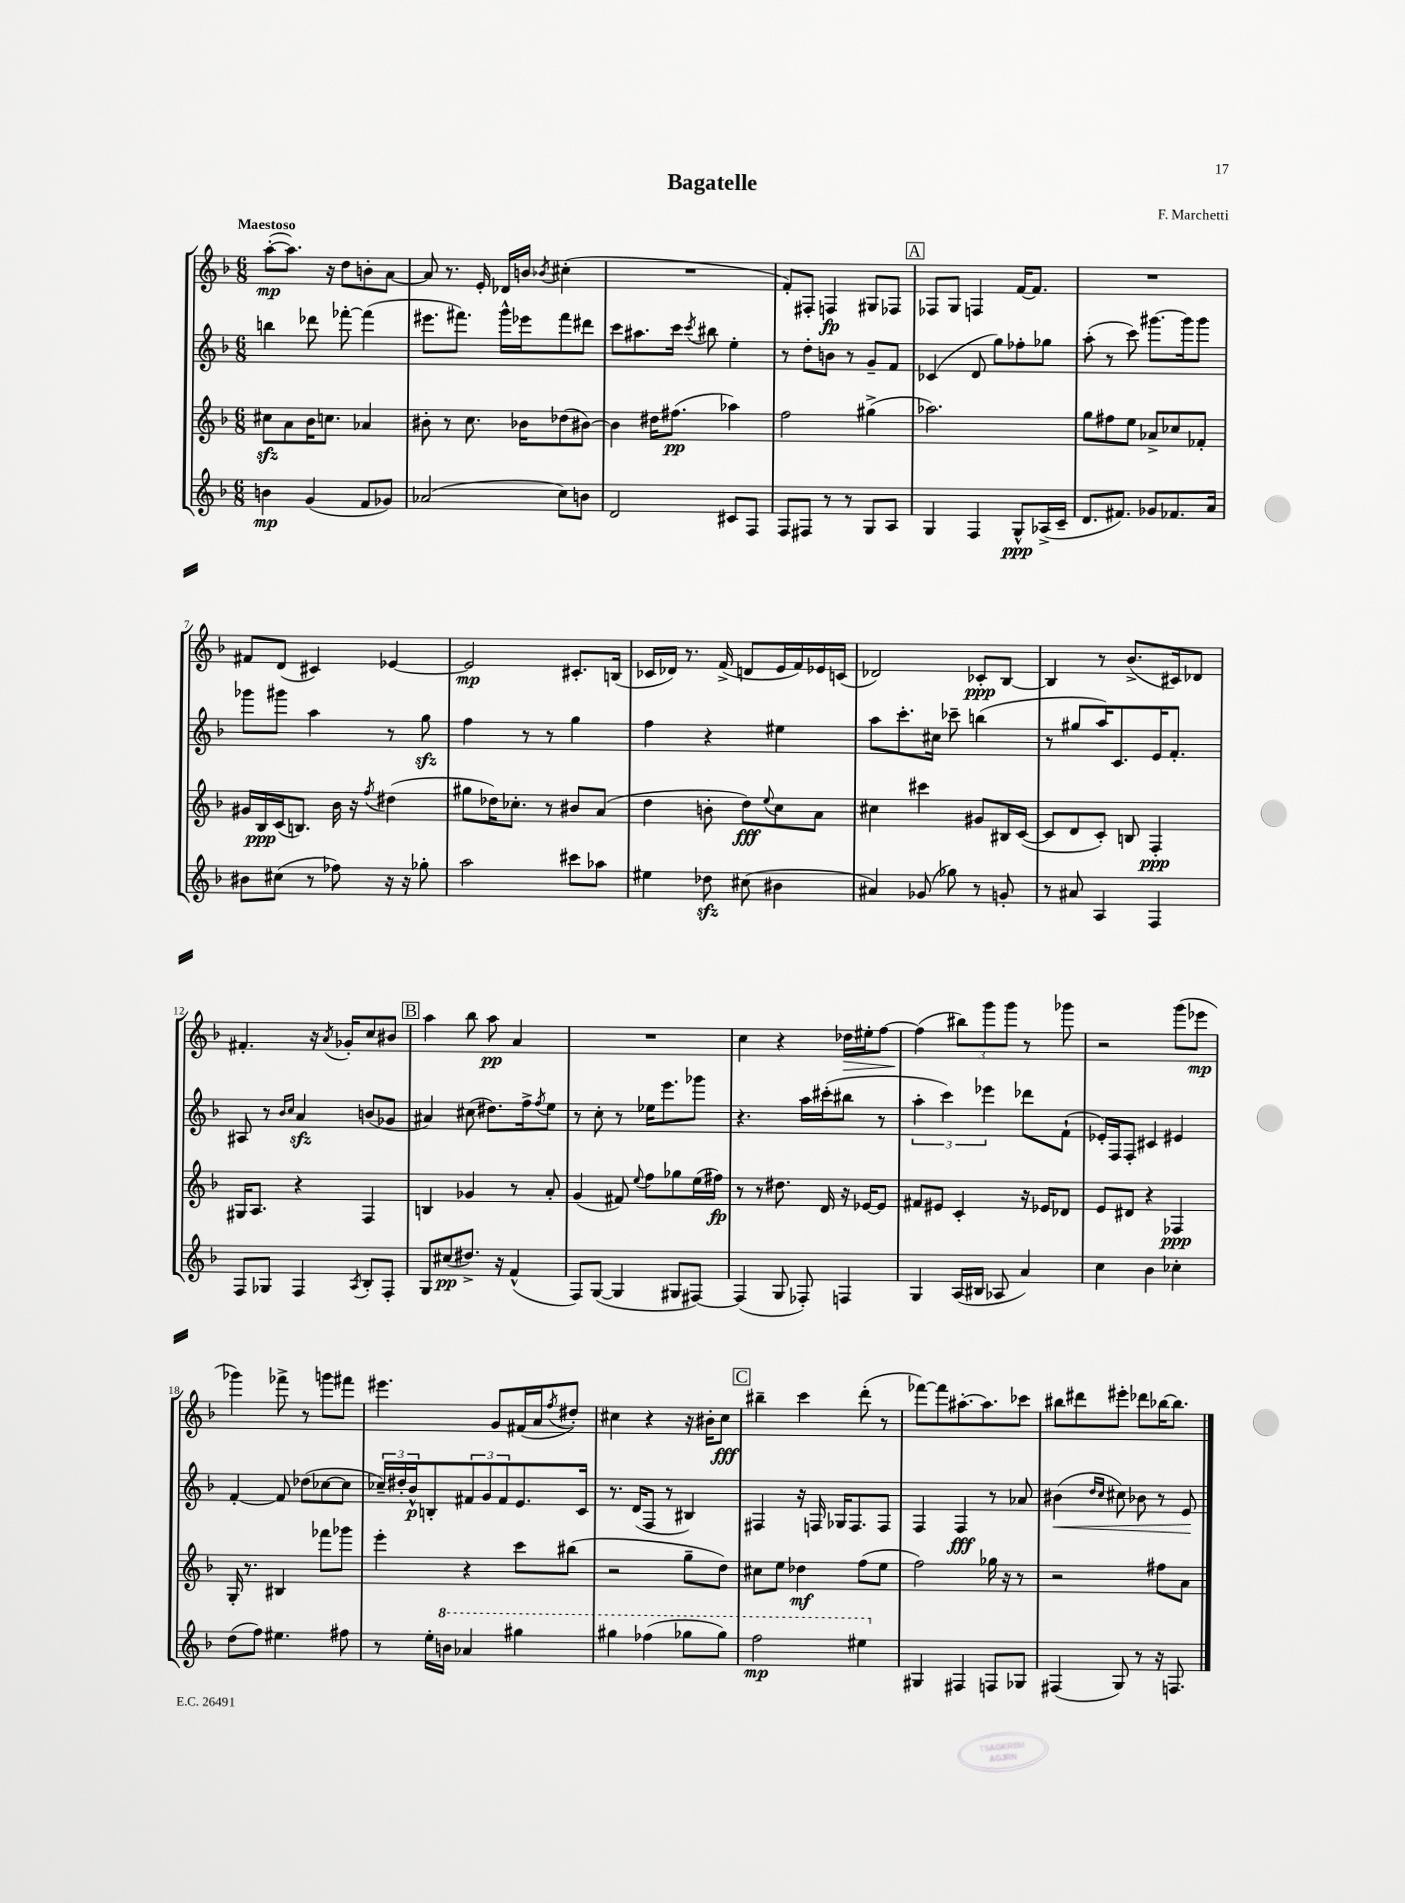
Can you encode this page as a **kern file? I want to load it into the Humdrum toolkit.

**kern	**kern	**kern	**kern
*staff4	*staff3	*staff2	*staff1
*clefG2	*clefG2	*clefG2	*clefG2
*k[b-]	*k[b-]	*k[b-]	*k[b-]
*M6/8	*M6/8	*M6/8	*M6/8
4b	8cc#	4bb	([8aa'
.	8a	.	8.aa])
(4g	16b-	8ddd-	.
.	8.cc	.	16r
.	.	[8fff-'	8dd
8f	4a-	(4fff-]	8b'
8g-)	.	.	[8a
=	=	=	=
(2a-	8b#'	8.eee#	8a]
.	8r	.	8.r
.	.	8.fff#)	.
.	8.cc	.	.
.	.	.	16e'
.	.	16ggg^^	16d-
.	16b-	16eee-	16b
.	.	.	8qb-
8cc)	(8dd-	8fff#	(4cc#'
8b	[8b#)	8ddd#	.
=	=	=	=
2d	4b#]	8ccc	2.r
.	.	8.aa#	.
.	16dd#	.	.
.	(8.ff#	16ccc	.
.	.	8qccc	.
.	.	8bb#	.
8c#	4aa-)	4ee'	.
8F	.	.	.
=	=	=	=
8F	2ff	8r	8f')
8F#	.	8dd'	8F#'
8r	.	8b	4F
8r	.	8r	.
8G	(4gg#^	8g~	8G#
8A	.	8f	8F-
=	=	=	=
4G	2.aa-)	(4c-	8F-
.	.	.	8G
4F	.	8d	4F
.	.	8gg)	.
8G^^	.	8ff-'	[16f
.	.	.	8.f]
(16A-^	.	8gg-	.
16c~	.	.	.
=	=	=	=
8.d	8gg	(8aa'	2.r
.	8ff#	8r	.
8.f#)	.	.	.
.	8ee	8ccc)	.
8g-	8a-^	[8.ggg#	.
8.f-	8cc-	.	.
.	.	16ggg#]	.
.	8f-'	8ggg#	.
16a	.	.	.
=	=	=	=
8b#	16g#	8ggg-	8f#
.	16B-	.	.
(8cc#	(16c	8ggg#	(8d
.	8.B)	.	.
8r	.	4aa	4c#)
8ff-)	16b-	.	.
.	16r	.	.
.	8qff	.	.
16r	(4dd#	8r	[4e-
16r	.	.	.
8gg-'	.	8gg	.
=	=	=	=
2aa	8gg#	4ff	2e-]
.	16dd-)	.	.
.	8.cc-'	.	.
.	.	8r	.
.	8r	8r	.
8ccc#	8b#	4gg	8.c#'
8aa-	(8a	.	.
.	.	.	(16B
=	=	=	=
4ee#	4dd	4ff	16c-
.	.	.	16d-)
.	.	.	8.r
8dd-	8b'	4r	.
.	.	.	(16f^
(8cc#	8dd)	.	8d
.	8qqee	.	.
4b#	8cc	4ee#	16e
.	.	.	16f)
.	8a	.	16e-
.	.	.	(16c
=	=	=	=
4a#)	4cc#	8aa	2d-)
.	.	8.ccc'	.
(8g-	4ccc#	.	.
.	.	16cc#	.
8gg-)	.	8ccc-~	.
8r	8g#	(4bb	8c-'
8g'	16B#	.	[8B-
.	([16c	.	.
=	=	=	=
8r	8c]	8r	4B-]
8a#	8d	8gg#	.
4A	8c')	16aa)	8r
.	.	8.c	.
.	8B	.	(8.b-^
4F	4F'	16e	.
.	.	8.f'	16c#)
.	.	.	8d-
=	=	=	=
8F	16G#	8A#	4.f#'
.	8.A	.	.
8G-	.	8r	.
.	.	16qqb-	.
.	.	16qqcc	.
4F	4r	4a	.
.	.	.	16r
.	.	.	8qa
.	.	.	16g-'
8qA	.	.	.
8B-'	4F	(8b	8cc
8F'	.	8g-	8b#
=	=	=	=
8G	4B	4a#)	4aa
(8cc#	.	.	.
8.dd#^)	4g-	(8cc#	8bb-
.	.	8.dd#)	8aa
16r	.	.	.
(4f^^	8r	.	4a
.	.	16ff^	.
.	.	8qff	.
.	8a'	8ee	.
=	=	=	=
8F)	(4g	8r	2.r
([8G	.	8cc'	.
4G]	8f#)	8r	.
.	8qqee	.	.
.	8ff	16ee-	.
.	.	8.eee	.
8G#	8gg-	.	.
[8F#)	(16ee	8ggg-	.
.	16ff#)	.	.
=	=	=	=
(4F#]	8r	4.r	4cc
.	8r	.	.
8G	8.dd#	.	4r
8F-')	.	16aa	.
.	16d	(16ccc#'	.
4F	16r	8bb#	16dd-
.	[16e-	.	16ee#'
.	8e-]	8r	[8ff
=	=	=	=
4G	8f#	6aa'	(4ff]
.	8e#	.	.
.	.	6ccc)	.
(16A	4c'	.	12bb#)
16B#	.	.	.
.	.	6eee-	12ggg
8A-	.	.	.
.	.	.	12ggg
4a)	16r	8ddd-	8r
.	16e-	.	.
.	8d-	(8f`	8ggg-
=	=	=	=
4cc	8e	16e-')	2r
.	.	16F	.
.	8d#	8F'	.
4b-	4r	4c#	.
4cc-'	4F-	4e#	(8ggg
.	.	.	8eee-
=	=	=	=
(8dd	16G'	[4f'	4ggg-)
.	8.r	.	.
8ff)	.	.	.
4.ee#	4B#	8f]	8fff-^
.	.	(8dd-	8r
.	8fff-	[8cc-	8ggg
8ff#	8ggg-	8cc-]	8fff#
=	=	=	=
8r	4eee'	24cc-~)	4.eee#
.	.	24dd#'	.
.	.	24b-^^	.
16ee'	.	8B'	.
16bb	.	.	.
4aa-	4r	12f#	.
.	.	12g	.
.	.	.	8g
.	.	12f#	.
4ggg#	8ccc	8.e	(16f#
.	.	.	16a
.	.	.	8qff
.	(8bb#	.	8dd#')
.	.	16c	.
=	=	=	=
4ggg#	2r	8.r	4cc#
.	.	(16d	.
(4fff-	.	8F	4r
.	.	8r	.
8ggg-	8gg~	4B#)	16r
.	.	.	16b#'
8ggg-)	8dd)	.	8cc#
=	=	=	=
2fff	8cc#	4F#	4bb#~
.	8ee	.	.
.	4dd-	16r	4ccc
.	.	16F	.
.	.	16G-	.
.	.	8.F	.
4eee#	(8ff	.	(8ddd'
.	8ee	8F	8r
=	=	=	=
4G#	2ff)	4F	[8fff-)
.	.	.	8fff-]
4F#	.	4F	[8.aa#'
.	.	.	8.aa#]
8F	16gg-	8r	.
.	16r	.	.
8G-	8r	8a-	8ccc-
=	=	=	=
(4F#	2r	(4b#	8bb#
.	.	.	8ddd#
.	.	16qqdd	.
.	.	16qqcc	.
8G)	.	8cc#)	8eee#'
8r	.	8b-	8ddd-
16r	8ff#	8r	[16bb-
8.F	.	.	8.bb-]
.	8a	8e	.
==	==	==	==
*-	*-	*-	*-
